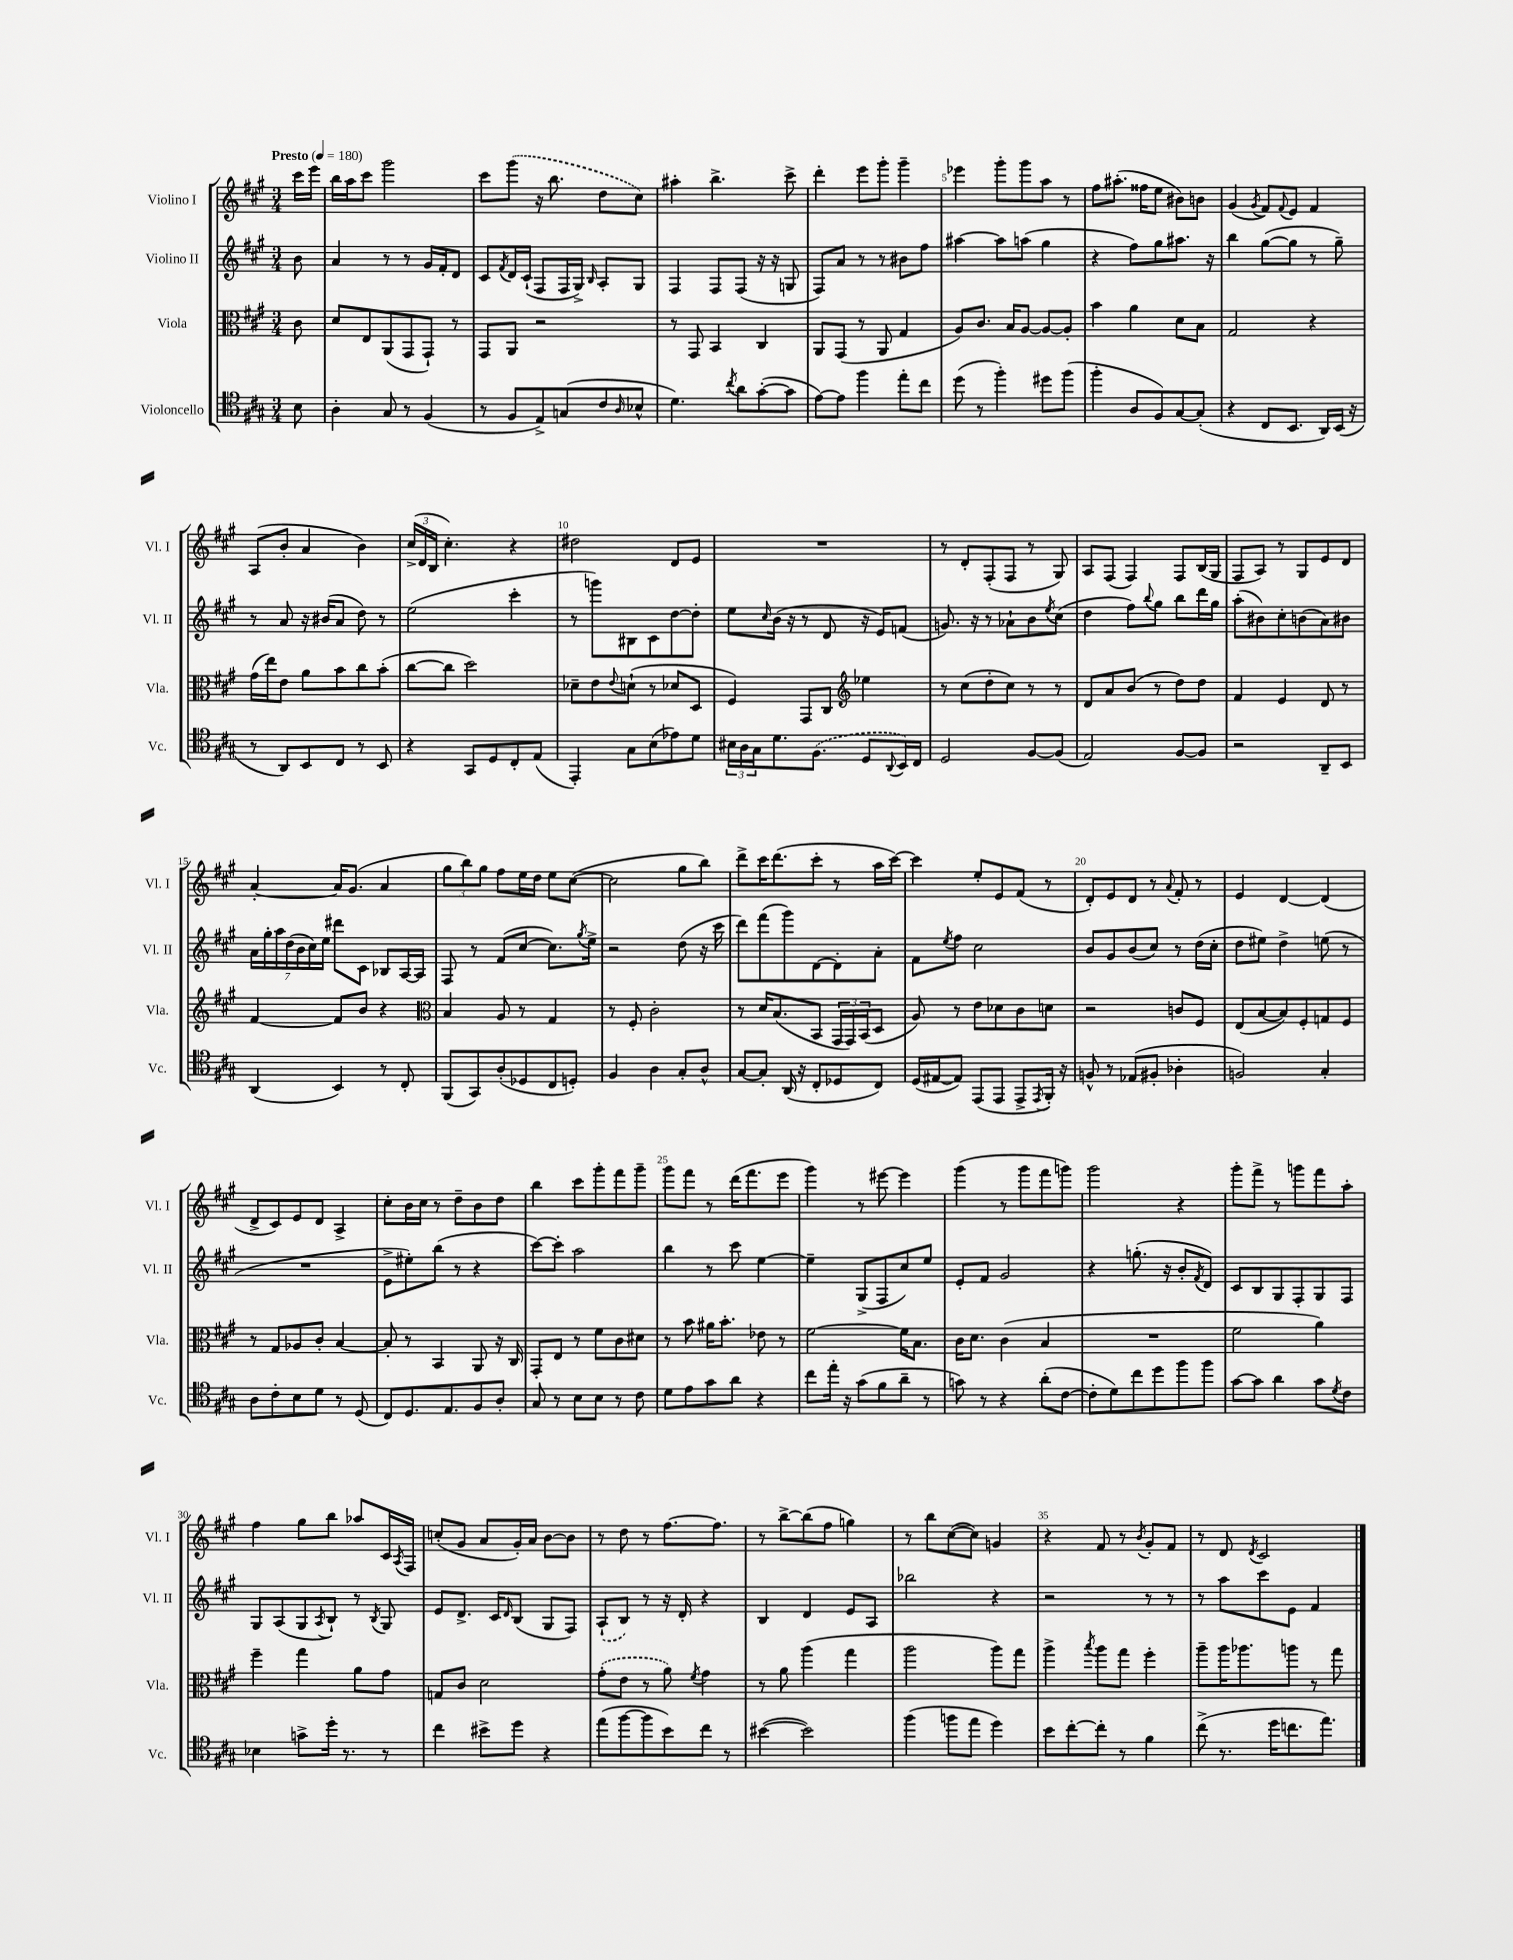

**kern	**kern	**kern	**kern
*part4	*part3	*part2	*part1
*staff4	*staff3	*staff2	*staff1
*I"Violoncello	*I"Viola	*I"Violino II	*I"Violino I
*I'Vc.	*I'Vla.	*I'Vl. II	*I'Vl. I
*clefC4	*clefC3	*clefG2	*clefG2
*k[f#c#g#]	*k[f#c#g#]	*k[f#c#g#]	*k[f#c#g#]
*M3/4	*M3/4	*M3/4	*M3/4
*MM180	*MM180	*MM180	*MM180
=	=	=	=
!	!	!	!LO:TX:a:B:t=Presto
8B\	8c#\	8b\	16ccc#\LL
.	.	.	16eee\JJ
=1	=1	=1	=1
4A'\	8d/L	4a/	16bb\LL
.	.	.	16aa\J
.	8E/	.	8ccc#\J
8G#/	(8AA/	8r	2ggg#\
8r	8GG#/	8r	.
(4F#/	8GG#`/J)	16g#/LL	.
.	.	16f#'/J	.
.	8r	8d/J	.
=2	=2	=2	=2
8r	8GG#/L	8c#/L	8ccc#\L
.	.	8qf#/	.
8F#/L	8AA/J	16d/L	(8ggg#\J
.	.	(16c#`/JJ	.
8E^/)	2r	8F#/L	16r
.	.	.	8.bb\
(8Gn/	.	16F#/L	.
.	.	16G#^/JJ)	.
.	.	16qqB/	.
8c#/	.	8A'/L	8dd\L
16qqA/	.	.	.
8B-X^^/J	.	8G#/J	8cc#\J)
=3	=3	=3	=3
4.d\)	8r	4F#/	4aa#X'\
.	8GG#/	.	.
.	4BB/	8F#/L	4.bb^\
8qcc#/	.	.	.
8a\L	.	(8F#/J	.
([8g#'\	4C#/	16r	.
.	.	16r	.
8g#\J]	.	8Gn/	8ccc#^\
=4	=4	=4	=4
[8e\L)	8AA/L	8F#/L)	4ddd'\
8e\J]	(8GG#/J	8a/J	.
4ff#\	8r	8r	8eee\L
.	8AA/	8r	8ggg#'\J
8ee'\L	4G#/	8b#X\L	4ggg#~\
8cc#\J	.	8ff#\J	.
=5	=5	=5	=5
(8dd\	8A/L)	[4aa#X\	4eee-X\
8r	8.c#/J	.	.
4ff#'\)	.	8aa#\L]	8ggg#'\L
.	16B/KL	.	.
.	[8A/J	(8aan\J	8ggg#\
8dd#X\L	8A/L_	4gg#\	8aa\J
(8ff#\J	8A'/J]	.	8r
=6	=6	=6	=6
4ff#'\	4b\	4r	8ff#\L
.	.	.	(8.aa#X'\J
8A/L	4a\	8ff#\L)	.
.	.	.	16ff##X\KL
8F#/)	.	8gg#\	8ee\J
[8G#/	8d\L	8.aa#X\J	8b#X\L)
(8G#'/J]	8B\J	.	8bn\J
.	.	16r	.
=7	=7	=7	=7
4r	2G#/	4bb\	(4g#/
.	.	.	8qg#/
8C#/L	.	([8gg#\L	8f#/L)
.	.	.	8qqf#/
8.BB/J	.	8gg#\J]	8e/J
.	4r	8r	4f#/
16AA/LL)	.	.	.
(16BB/JJ	.	8gg#~\)	.
16r	.	.	.
!!LO:LB:g=z
=8	=8	=8	=8
8r	(16g#\LL	8r	(8A/L
.	16ee\J)	.	.
8AA/L)	8e\J	8a/	8b'/J
8BB/	8a\L	16r	4a/
.	.	(16b#X/KL	.
8C#/J	8b\	8a/J	.
8r	8cc#\	8dd\)	4b\)
8BB/	(8b'\J	8r	.
=9	=9	=9	=9
4r	[8cc#\L	(2ee\	(24cc#^/LL
.	.	.	24d/
.	.	.	24B/JJ
.	8cc#\J]	.	4.cc#'\)
8GG#/L	2dd\)	.	.
8D/	.	.	.
8C#'/	.	4ccc#'\	4r
(8E/J	.	.	.
=10	=10	=10	=10
4EE'/)	8d-X~\L	8r	2dd#X\
.	8e\	8gggn\L)	.
.	8qqe/	.	.
8G#\L	(8dn`\J	8B#X\	.
(8B\	8r	8c#\	.
8e-X\)	8d-X/L	[8dd\	8d/L
8d\J	8D/J	8dd'\J]	8e/J
=11	=11	=11	=11
24B#X\LL	4F#/)	8ee\L	2.r
24A\	.	.	.
24G#\J	.	.	.
.	.	16qqcc#/	.
8.d\	.	(16b\Jk	.
.	.	16r	.
.	8GG#/L	8r	.
(8.F#\J	.	.	.
.	8C#/J	8d/	.
*	*clefG2	*	*
8D/L	4ee-X\	16r	.
.	.	16e/KL)	.
8qqAA/	.	.	.
16BB/L)	.	(8fn/J	.
16C#/JJ	.	.	.
=12	=12	=12	=12
2D/	8r	8.gn/)	8r
.	(8cc#\L	.	8d'/L
.	.	16r	.
.	8dd'\	8r	(8F#'/
.	8cc#\J)	8a-X`\L	8F#/J
[8F#/L	8r	8b\	8r
.	.	8qee/	.
(8F#/J]	8r	(8cc#\J	8G#/)
=13	=13	=13	=13
2E/)	8d/L	4dd\	8A/L
.	8a/	.	(8F#/J
.	(8b/J	8ff#\L)	4F#/)
.	.	8qqbb/	.
.	8r	8gg#\J	.
[8F#/L	8dd\L)	8bb\L	8F#/L
8F#/J]	8dd\J	16ddd\L	(16B/L
.	.	16gg#\JJ	16G#/JJ
=14	=14	=14	=14
2r	4f#/	(8aa'\L	8F#/L
.	.	8b#X\)	8A/J)
.	4e/	8cc#'\	8r
.	.	(8bn\	8G#/L
8AA~/L	8d/	8a\)	8e/
8BB/J	8r	8b#X\J	8d/J
!!LO:LB:g=z
=15	=15	=15	=15
(4AA/	[4f#/	28a\LL	[4a'/
.	.	28gg#'\	.
.	.	28aa\	.
.	.	(28dd\	.
.	.	28b\	.
.	.	28cc#\)	.
.	.	28ee\JJ	.
4BB/)	8f#/L]	8ddd#X\L	16a/KL]
.	.	.	(8.g#/J
.	8b/J	8c#\J	.
8r	4r	8B-X/L	4a/
8C#'/	.	[16A/L	.
.	.	16A/JJ]	.
=16	=16	=16	=16
*	*clefC3	*	*
(8FF#/L	4B/	8F#/	12gg#\L
.	.	.	12bb\)
8GG#/)	.	8r	.
.	.	.	12gg#\J
(8A'/	8A/	(8f#/L	8ff#\L
8D-X/	8r	[8cc#/J	16ee\L
.	.	.	16dd\JJ
8C#/	4G#/	8.cc#\L])	8ee\L
8Dn'/J)	.	.	([8cc#\J
.	.	8qgg#/	.
.	.	16ee^\Jk	.
=17	=17	=17	=17
4F#/	8r	2r	2cc#\]
.	8F#'/	.	.
4A\	2c#'\	.	.
8G#'/L	.	(8dd\	8gg#\L
8A^^/J	.	16r	8bb\J)
.	.	16ccc#\	.
=18	=18	=18	=18
[8G#/L	8r	8ddd\L)	8ddd^\L
8G#'/J]	16d/KL	(8fff#\	16ccc#\K
.	(8.B/	.	(8.ddd\
(16AA/	.	8ggg#\)	.
16r	.	.	.
8C#'/L	8BB/J	[8d\	8ccc#'\J
8D-X/	24GG#/LL	8d'\]	8r
.	24GG#/)	.	.
.	(24BB/J	.	.
8C#/J)	8D/J	8a'\J	16aa\LL
.	.	.	[16ccc#\JJ)
=19	=19	=19	=19
(16D/LL	8A/)	8f#\L	4ccc#\]
[16E#X/J	.	.	.
.	.	8qee/	.
8E#/J])	8r	8ff#\J	.
(8EE/L	8e\L	2cc#\	8ee'/L
8EE/J	8d-X\	.	8e/
8EE^/L	8c#\	.	(8f#/J
8qEE/	.	.	.
16FF#'/Jk)	8dn\J	.	8r
16r	.	.	.
=20	=20	=20	=20
8Fn^^/	2r	8b/L	8d'/L)
8r	.	8g#/	8e/
(8E-X/L	.	(8b/	8d/J
8F#X'/J	.	8cc#/J)	8r
.	.	.	8qqa/
4A-X'\	8cn/L	8r	8f#'/
.	8F#/J	(16dd\LL	8r
.	.	16cc#'\JJ	.
=21	=21	=21	=21
2Fn/)	(8E/L	8dd\L	4e/
.	[8B/	8ee#X\J)	.
.	8B/])	4dd^\	[4d/
.	8F#'/	.	.
4G#'/	8Gn/	(8een\	(4d/]
.	8F#/J	8r	.
!!LO:LB:g=z
=22	=22	=22	=22
8A\L	8r	2.r	8d^/L
8c#'\	8G#/L	.	8c#/)
8B\	8A-X/	.	8e/
8d\J	8c#'/J	.	8d/J
8r	[4B/	.	4A^/
(8D/	.	.	.
=23	=23	=23	=23
8C#/L)	8B'/]	8e^\L	8cc#'\L
8.D/	8r	8ee#X'\)	16b\L
.	.	.	16cc#\JJ
.	4BB/	(8bb\J	8r
8.E/	.	.	.
.	.	8r	8dd~\L
8F#/	8AA/	4r	8b\
8A'/J	16r	.	8dd\J
.	16C#/	.	.
=24	=24	=24	=24
8G#/	8GG#'/L	[8ccc#\L)	4bb\
8r	8E/J	8ccc#'\J]	.
8B\L	8r	2aa\	8ccc#\L
8B\J	8f#\L	.	8ggg#'\
8r	8c#\	.	8fff#\
8c#\	8d#X\J	.	8ggg#~\J
=25	=25	=25	=25
8d\L	8r	4bb\	8ggg#\L
8e\	8b\	.	8fff#\J
8g#\	16a#X\KL	8r	8r
.	8.b'\J	.	.
8a\J	.	8ccc#\	(16ddd\KL
.	.	.	8.fff#\
4r	8e-X\	[4ee\	.
.	8r	.	8eee\J
=26	=26	=26	=26
8cc#\L	[2f#\	4ee~\]	4ggg#\)
16ee'\Jk	.	.	.
16r	.	.	.
(8g#\L	.	(8G#^/L	8r
8f#\	.	8F#/	[8eee#X\
8a~\J	16f#\KL]	8cc#/)	4eee#\]
.	8.B\J	.	.
8r	.	8ee/J	.
=27	=27	=27	=27
8gn\)	16c#\KL	8e'/L	(4ggg#\
.	8.d\J	.	.
8r	.	8f#/J	.
4r	(4c#\	2g#/	8r
.	.	.	8ggg#\L
(8a'\L	4B/	.	8fff#\
[8c#\J	.	.	8gggn\J)
=28	=28	=28	=28
8c#'\L]	2.r	4r	2ggg#\
8d\)	.	.	.
8cc#\	.	(8.ggn'\	.
8dd\	.	.	.
.	.	16r	.
8ff#\	.	8b'/L	4r
.	.	8qf#/	.
8ff#\J	.	8d/J)	.
=29	=29	=29	=29
[8g#\L	2f#\	8c#/L	8ggg#'\L
8g#\J]	.	8B/	8fff#^\J
4a\	.	8G#/	8r
.	.	8F#'/	8gggn\L
8g#\L	4a\)	8G#/	8fff#\
8qd/	.	.	.
8c#\J	.	8F#/J	8aa'\J
!!LO:LB:g=z
=30	=30	=30	=30
4B-X\	4ff#~\	8G#/L	4ff#\
.	.	(8A/	.
8gn^\L	4gg#\	8G#/	8gg#\L
.	.	8qA/	.
16dd'\Jk	.	8B`/J)	8bb\J
8.r	.	.	.
.	8a\L	8r	8aa-X/L
.	.	8qB/	.
8r	8g#\J	8G#/	16c#/L
.	.	.	8qA/
.	.	.	16F#/JJ
=31	=31	=31	=31
4cc#\	8Gn/L	8e/L	(8ccn'/L
.	8c#/J	8.d^/J	8g#/J
8b#X^\L	2d\	.	8a/L
.	.	16c#/KL	.
.	.	16qqd/	.
8dd\J	.	(8B/J	16g#'/L)
.	.	.	16a/JJ
4r	.	8G#/L	[8b\L
.	.	8F#/J)	8b\J]
=32	=32	=32	=32
(8ee\L	(8g#'\L	(8A`/L	8r
[8ff#\	8e\J	8B/J)	8dd\
8ff#\]	8r	8r	8r
8b\)	8a\)	16r	[8.ff#\L
.	.	16d'/	.
.	8qf#/	.	.
8cc#\J	4g#\	4r	.
.	.	.	8.ff#\J]
8r	.	.	.
=33	=33	=33	=33
([4b#X\	8r	4B/	8r
.	8a\	.	[8bb^\L
2b#\])	(4aa\	4d/	(8bb\]
.	.	.	8ff#\J
.	4gg#\	8e/L	4ggn\)
.	.	8A/J	.
=34	=34	=34	=34
(4ff#\	2aa\	2bb-X\	8r
.	.	.	8bb\L
8ffn\L	.	.	([8cc#\
8ee\J	.	.	8cc#\J])
4dd\)	8aa\L)	4r	4gn/
.	8gg#\J	.	.
=35	=35	=35	=35
8b\L	4aa^\	2r	4r
[8cc#'\	.	.	.
.	8qbb/	.	.
8cc#'\J]	8aa\L	.	8f#/
8r	8gg#\J	.	8r
.	.	.	8qb/
4f#\	4ff#'\	8r	8g#'/L
.	.	8r	8f#/J
=36	=36	=36	=36
(8cc#^\	8aa~\L	8r	8r
8.r	16aa\K	8aa\L	8d/
.	8.aa-X\	.	.
.	.	.	8qd/
.	.	8ccc#\	2c#/
16dd\KL	.	.	.
8.ccn\	8aan\J	8e\J	.
.	8r	4f#/	.
8.ee\J)	.	.	.
.	8gg#\	.	.
==	==	==	==
*-	*-	*-	*-
